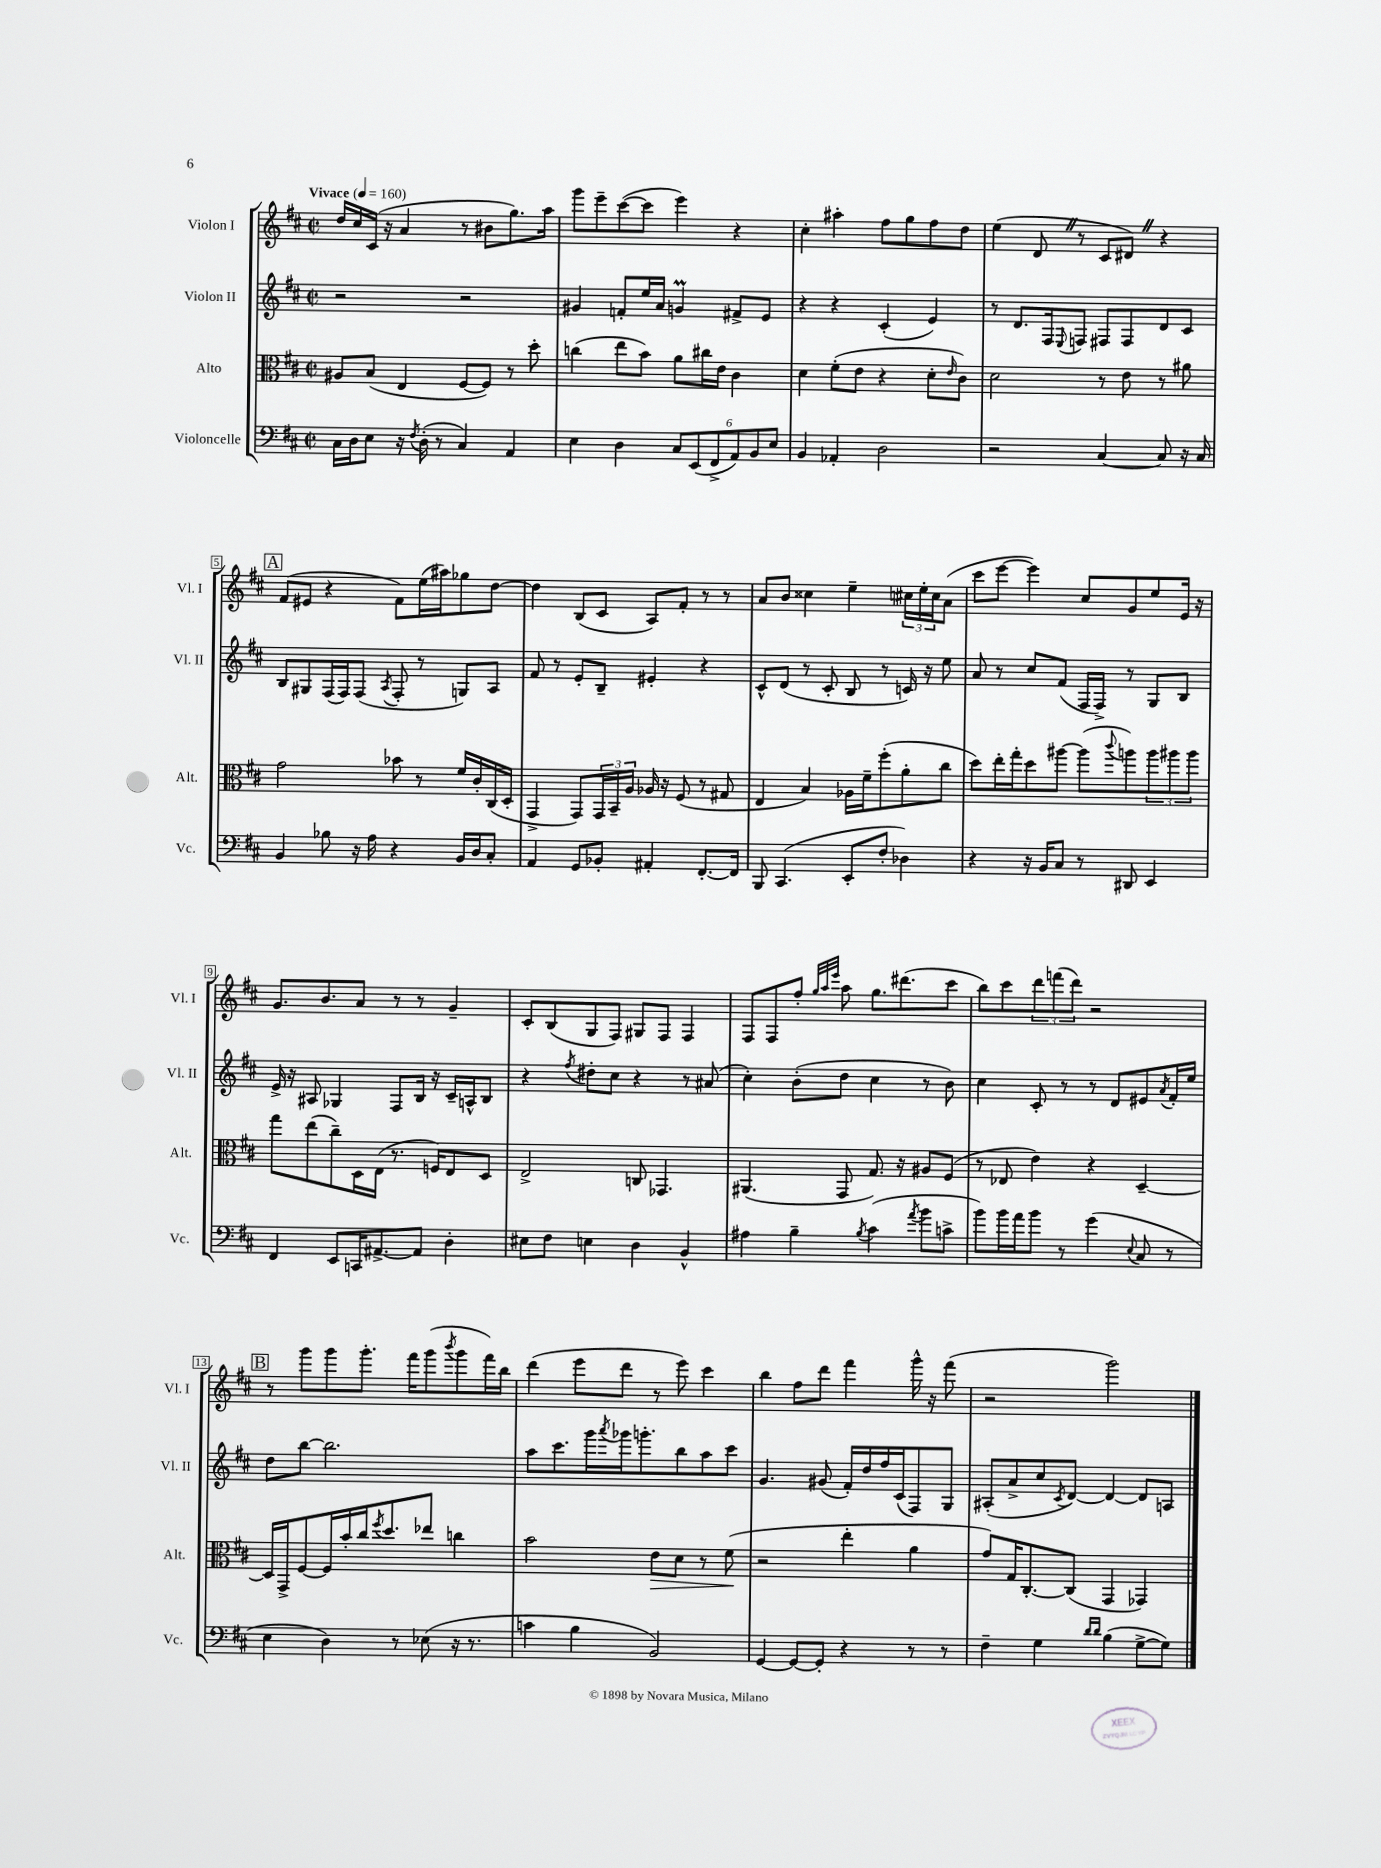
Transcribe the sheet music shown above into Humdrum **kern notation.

**kern	**kern	**kern	**kern
*staff4	*staff3	*staff2	*staff1
*clefF4	*clefC3	*clefG2	*clefG2
*k[f#c#]	*k[f#c#]	*k[f#c#]	*k[f#c#]
*M2/2	*M2/2	*M2/2	*M2/2
*met(c|)	*met(c|)	*met(c|)	*met(c|)
*MM160	*MM160	*MM160	*MM160
16C#\LL	8A#/L	2r	16dd/LL
16D\J	.	.	16cc#/
8E\J	(8B/J	.	(16c#/JJ
.	.	.	16r
16r	4E/	.	4a/
8qF#/	.	.	.
(16D'\	.	.	.
8r	.	.	.
4C#/)	[8F#/L	2r	8r
.	8F#/]J)	.	8b#\L
4AA/	8r	.	8.gg\)
.	8dd'\	.	.
.	.	.	16aa\Jk
=	=	=	=
4E\	(4cc\	4g#/	8ggg\L
.	.	.	8eee~\
4D\	8ee\L	8f'/L	([8ccc#\
.	8b\J)	16ee/L	8ccc#\]J
.	.	16a/JJ	.
12C#/L	8a\L	4g/	4eee\)
(12EE/	.	.	.
.	16cc#\L	.	.
12FF#^/	.	.	.
.	16e\JJ	.	.
12AA/)	4c#\	8f#^/L	4r
12BB/	.	.	.
.	.	8e/J	.
12E/J	.	.	.
=	=	=	=
4BB/	4d\	4r	4cc#'\
4AA-'/	(8f#'\L	4r	4aa#'\
.	8e\J	.	.
2D\	4r	(4c#'/	8ff#\L
.	.	.	8gg\
.	8d'\L	4e/)	8ff#\
.	16qqe/	.	.
.	8c#\J)	.	8dd\J
=	=	=	=
2r	2d\	8r	(4ee\
.	.	8.d/L	.
.	.	.	8d/
.	.	16F#/k	.
.	.	8qqE/	.
.	.	8F/J	8r
[4C#/	8r	8F#/L	8c#/L
.	8e\	8F#/	8d#/J)
8C#/]	8r	8d/	4r
16r	8a#\	8c#/J	.
16C#/	.	.	.
=	=	=	=
4BB/	2g\	8B/L	(8f#/L
.	.	8G#/	8e#/J
8B-\	.	(16F#/L	4r
.	.	16F#/J)	.
16r	.	(8F#/J	.
16A\	.	.	.
.	.	8qA/	.
4r	8b-\	8F#'/	8f#\L)
.	8r	8r	(16ee\L
.	.	.	16aa#\J)
16BB/LL	16f#/LL	8G/L)	8gg-\
16D/J	16c#'/	.	.
8C#'/J	(16C#/	8A/J	[8dd\J
.	16D'/JJ	.	.
=	=	=	=
4AA/	4GG^/	8f#/	4dd\]
.	.	8r	.
8GG/L	8GG/L)	8e'/L	(8B/L
8BB-'/J	24GG/L	8B~/J	8c#/J
.	24BB~/	.	.
.	24A/JJ	.	.
4AA#'/	16A-/	4e#'/	8A/L)
.	16r	.	.
.	(8F#/	.	8f#'/J
[8.FF#'/L	8r	4r	8r
.	8G#/	.	8r
16FF#/]Jk	.	.	.
=	=	=	=
8BBB/	4E/	8c#^^/L	8a/L
(4.CC#/	.	(8d/J	8b/J
.	4B/)	8r	4cc##\
.	.	8c#'/	.
8EE'/L	16A-\LL	8B/	4ee~\
.	16f#~\J	.	.
8F#'/J	(8ff#'\	8r	.
4D-\)	8a'\	16c/)	24cc#\LL
.	.	.	24ee'\
.	.	16r	.
.	.	.	24cc#\J
.	8cc#\J	8ee\	(8a\J
=	=	=	=
4r	8dd\L)	8a/	8ccc#\L
.	16ee'\L	8r	[8eee\J
.	16gg'\J	.	.
16r	8dd\	8cc#/L	4eee\])
16BB/LK	.	.	.
8C#/J	[8aa#\J	(8f#/J	.
8r	(8aa#\]L	16F#/LL	8cc#/L
.	.	16F#^/JJ)	.
.	8qqccc#/	.	.
8DD#/	8aa\)	8r	8g/
4EE/	12aa\	8G/L	8ee/
.	12aa#\	.	.
.	.	8B/J	16e/Jk
.	12aa#\J	.	.
.	.	.	16r
=	=	=	=
4FF#/	8gg\L	16e^/	8.g/L
.	.	16r	.
.	(8ee\	8A#/	.
.	.	.	8.b/
8EE/L	8cc#~\)	4G-/	.
16CC/K	16D\L	.	8a/J
[8.AA#^/	(16E\JJ	.	.
.	8.r	8F#/L	8r
8AA#/]J	.	16B/Jk	8r
.	16F/LK)	16r	.
4D'\	8E/	16c#~/LL	4g~/
.	.	16A^^/J	.
.	8D/J	8B/J	.
=	=	=	=
8E#\L	2E^/	4r	8c#'/L
8F#\J	.	.	(8B/
.	.	8qff#/	.
4E\	.	8dd#'\L	8G/
.	.	8cc#\J	8F#/J)
4D\	8C/	4r	8G#/L
.	4.GG-/	.	8F#/J
4BB^^/	.	8r	4F#/
.	.	(8a#/	.
=	=	=	=
4A#\	(4.AA#/	4cc#'\)	8F#/L
.	.	.	8F#/
4B~\	.	(8b'\L	8ff#'/J
.	.	.	32qqgg/LLL
.	.	.	32qqaa/
.	.	.	32qqeee/JJJ
.	8GG/	8dd\J	8aa\
8qB/	.	.	.
(4c#\	8.G/)	4cc#\	8.gg\L
.	16r	.	(8.ddd#\
8qa/	.	.	.
8b\L	8A#/L	8r	.
8c^\J	(8F#/J	8b\)	8ccc#\J
=	=	=	=
8b\L)	8r	4cc#\	8bb\L)
16b\L	8E-/	.	8ccc#\
16a\J	.	.	.
8b\J	4e\)	8c#'/	12ddd\
.	.	.	(12fff\
8r	.	8r	.
.	.	.	12ddd\J)
(4g\	4r	8r	2r
.	.	8d/L	.
8qqE/	.	.	.
8C#/	[4D~/	8e#/	.
.	.	8qa/	.
8r	.	16f#'/L	.
.	.	16ee/JJ	.
=	=	=	=
4E\	16D/]LL	8dd\L	8r
.	16GG^/J	.	.
.	[8F#/	[8bb\J	8ggg\L
4D\)	16F#/]L	2.bb\]	8ggg\
.	16b'/	.	.
.	16cc#/J	.	8.ggg'\J
.	8qff#/	.	.
.	8.dd/	.	.
8r	.	.	.
.	.	.	16fff#\LK
(8E-\	8ee-/J	.	(8ggg\
.	.	.	8qbbb/
16r	4cc\	.	8ggg\
8.r	.	.	.
.	.	.	16fff#\L)
.	.	.	16bb\JJ
=	=	=	=
4c\	2b\	8aa\L	(4ddd\
.	.	8.ccc#\	.
4B\	.	.	8eee\L
.	.	16ggg\L	.
.	.	8qaaa/	.
.	.	16ggg-\J	8ddd\J
.	.	8.ggg'\	.
2BB/)	8e\L	.	8r
.	8d\J	8bb\	8eee\)
.	8r	8aa\	4ccc#\
.	(8f#\	8ccc#\J	.
=	=	=	=
[4GG/	2r	4.g/	4bb\
8GG/_L	.	.	8ff#\L
8GG'/]J	.	(8g#/	8ddd\J
4r	4ee'\	16f#'/LL)	4fff#\
.	.	16dd/	.
.	.	16ff#/	.
.	.	(16c#/J	.
8r	4a\	8F#/)	16ggg^^\
.	.	.	16r
8r	.	8G/J	(8fff#\
=	=	=	=
4F#~\	8g/L)	(8A#'/L	2r
.	16G/K	8a^/	.
.	[8.C#'/	.	.
4G\	.	8cc#/	.
.	.	8qc#/	.
.	(8C#/]J	[8d/J)	.
16qqd/LL	.	.	.
16qqd/JJ	.	.	.
(4B\	4GG/	4d/_	2ggg\)
[8G^\L	4GG-/)	8d/]L	.
8G\]J)	.	8A/J	.
==	==	==	==
*-	*-	*-	*-
